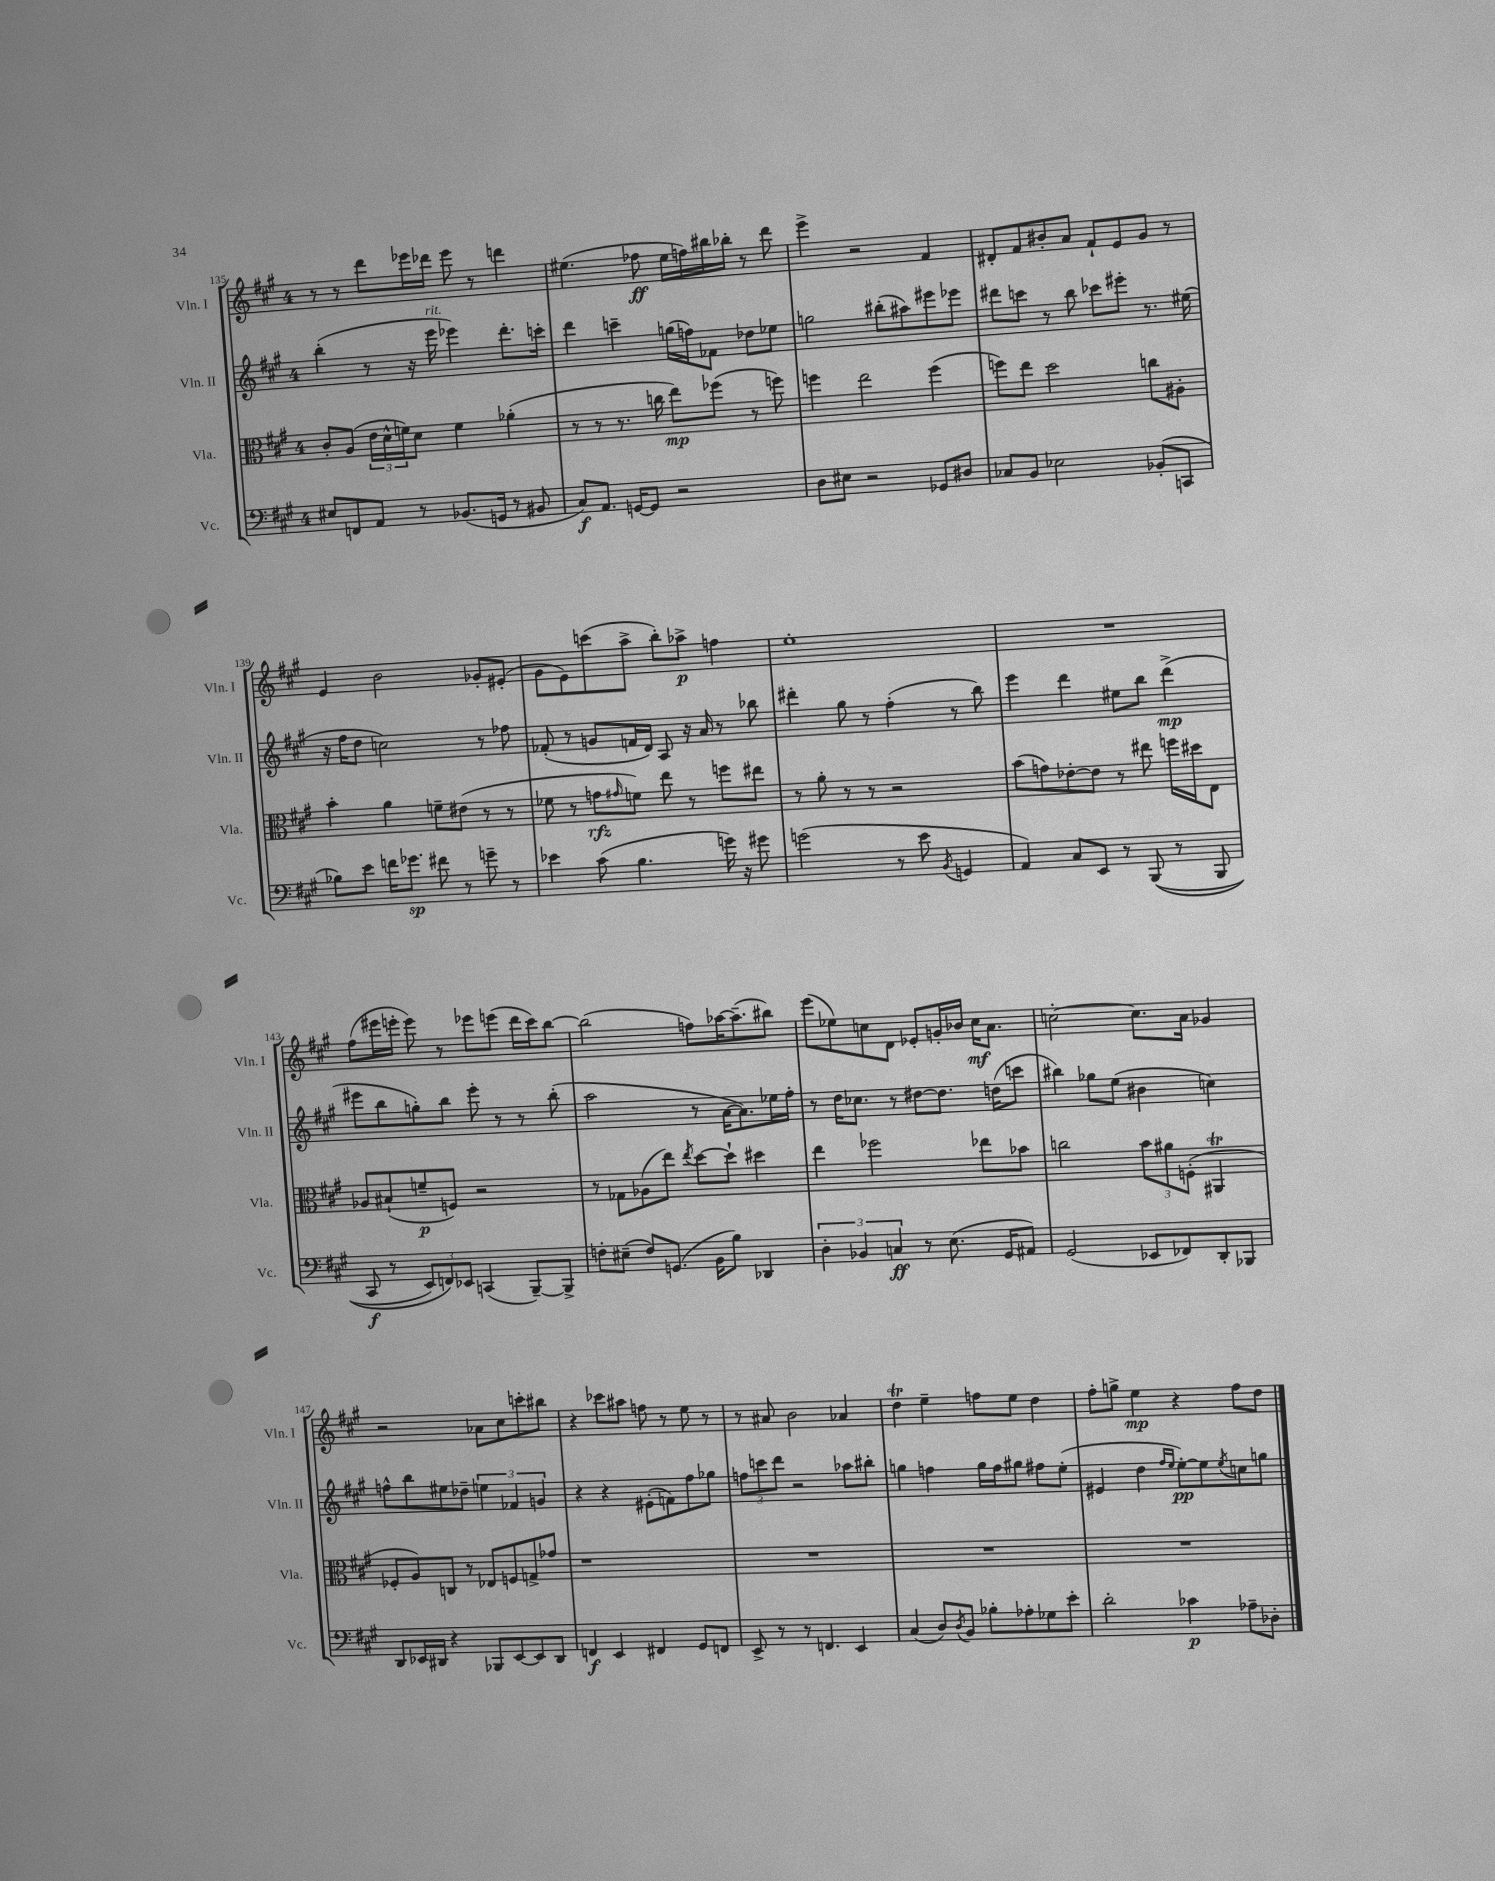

**kern	**kern	**kern	**kern
*staff4	*staff3	*staff2	*staff1
*clefF4	*clefC3	*clefG2	*clefG2
*k[f#c#g#]	*k[f#c#g#]	*k[f#c#g#]	*k[f#c#g#]
*M4/4	*M4/4	*M4/4	*M4/4
8E#/L	8c#'/L	(4bb'\	8r
8FF/	(8A/J	.	8r
8AA/J	24e\LL	8r	8ddd\L
.	24d^^\	.	.
.	24f\J)	.	.
8r	8d\J	16r	16eee-\L
.	.	16eee\	16ddd-\JJ
(8.BB-/L	4f\	4eee-\)	8eee-\
.	.	.	8r
16GG/Jk	.	.	.
8r	(4a-'\	8.ddd'\L	4ddd\
8BB#/	.	.	.
.	.	16ccc'\Jk	.
=	=	=	=
8C#/L)	8r	4ddd\	(4.ee#\
8.AA/J	8r	.	.
.	8.r	4ccc~\	.
[16GG/LK	.	.	.
8GG/]J	.	.	8ff-\
.	16cc\	.	.
2r	8ee\L)	(16gg\LL	16ee#\LL
.	.	16ff\J)	16ff\)
.	(8ff-\J	8f-\J	16bb#\
.	.	.	16bb-'\JJ
.	8r	8dd-\L	8r
.	8ff\)	8ee-\J	8ddd\
=	=	=	=
8D\L	4ff\	2gg\	4eee^\
8E#\J	.	.	.
2r	2ee\	.	2r
.	.	(8bb#'\L	.
.	.	8aa#\)	.
8GG-/L	(4ff\	8eee#\	4f#/
8D#/J	.	8eee-\J	.
=	=	=	=
8C-/L	8ff\L)	8ddd#\L	8d#'/L
8BB/J	8ee\J	8ccc\J	8f#/
2E-\	2dd\	8r	8b#'/
.	.	8bb\	8a/J
.	.	8ccc-\L	8f#`/L
.	.	8eee#'\J	8e/
(8BB-'/L	8cc\L	8.r	8g#/J
8CC/J	8A#'\J	.	8r
.	.	(16ee#\	.
=	=	=	=
8B-\L)	4b'\	16r	4e/
.	.	16ff#\LK	.
8e\J	.	8dd\J	.
16f\LK	4a\	2cc\)	2b\
8.g-\J	.	.	.
8f#\	8f~\L	.	.
8r	(8e#\J	.	.
8g~\	8r	8r	8g-'/L
8r	8r	8ff-\	(8e#'/J
=	=	=	=
4e-\	8f-\	(8f-'/	8g#\L
.	8r	8r	8e\)
(8c#\	8g\L	8g/L	(8ccc\
.	16qqg#/	.	.
4.B\	8f\J)	16f/L	8aa^\J
.	.	16d/JJ)	.
.	8ee\	8A/	8bb'\L)
.	8r	16r	8aa-^\J
.	.	16a/	.
16g\)	8ff\L	8r	4ff\
16r	.	.	.
8g#\	8ee#\J	8bb-\	.
=	=	=	=
(2g\	8r	4ddd#'\	1ee'
.	8a'\	.	.
.	8r	8gg#\	.
.	8r	8r	.
8r	2r	(4ff#'\	.
8e\	.	.	.
8qBB/	.	.	.
4GG/	.	8r	.
.	.	8bb\)	.
=	=	=	=
4AA/)	(8b\L	4eee\	1r
.	8g\)	.	.
8C#/L	[8e-'\	4ddd\	.
8EE/J	8e-\]J	.	.
8r	8r	8ee#\L	.
&((8BBB/	8ee#\	8bb\J	.
8r	16ff\LL	(4ddd^\	.
.	16dd#\J	.	.
8BBB/	8E\J	.	.
=	=	=	=
8CC#/	8A-/L	8eee#\L	(8ff#\L
8r	(8B#`/	8bb\	16eee#\L
.	.	.	16eee'\JJ
12EE/L)	8f~/	8gg'\)	8eee\)
12FF/&)	.	.	.
.	8F/J)	8bb\J	8r
12EE-/J	.	.	.
(4CC/	2r	8eee#'\	8eee-\L
.	.	8r	(8eee\J
[8BBB~/L)	.	8r	16ddd\LL
.	.	.	16ccc#\J)
8BBB^/]J	.	(8bb'\	[8bb\J
=	=	=	=
8F'\L	8r	2aa\	(2bb\]
(8E#~\J	8G-\L	.	.
8F/L)	(8A-\	.	.
(8.GG/J	8ee\J)	.	.
.	8qee/	.	.
.	[8dd\L	8r	8ff\L)
16BB\LK	.	.	.
8B\J)	8dd`\]J	[16a\LK	[16aa-\K
.	.	8.a\])	(8.aa-~\]
4DD-/	4dd#\	.	.
.	.	16ee-\L	8bb#\J)
.	.	16ff#'\JJ	.
=	=	=	=
6D'\	4ee\	8r	(8eee\L
.	.	16dd\LK	8ee-\)
6BB-/	.	.	.
.	.	8.cc-\J	.
.	2ff-\	.	8cc\
6C/	.	.	.
.	.	8r	8d\J
8r	.	[8dd#\L	8e-'/L
(8.E\	.	8.dd#\]J	16g'/L
.	.	.	16b-/JJ
.	8ee-\L	.	16cc\LK
16GG#/LK	.	(16dd\LK	8.a\J
8AA#/J)	8b-\J	8ccc\J	.
=	=	=	=
(2GG#/	2cc\	4bb#\)	[2cc'\
.	.	8gg-\L	.
.	.	(8ee\J	.
8EE-/L	12b\L	4b#\	8.cc\]L
.	12a#\	.	.
8FF-/)	.	.	.
.	(12F'\J	.	.
.	.	.	16a\Jk
8DD'/	4AA#/	4cc\)	4g-/
8BBB-/J	.	.	.
=	=	=	=
8DD/L	8F-'/L	8ff^^\L	2r
16EE-/L	8A/)	8bb\	.
16DD#/JJ	.	.	.
4r	8C/J	8ee#\	.
.	8r	8dd-~\J	.
8BBB-/L	8E-/L	6ee\	8a-\L
[8EE-/	8F/	.	8cc#\
.	.	6f-/	.
8EE-/]	8G^/	.	8ccc'\
.	.	6g/	.
8DD#/J	8g-/J	.	8bb#\J
=	=	=	=
4FF/	1r	4r	4r
4EE/	.	4r	8ccc-\L
.	.	.	8aa#\J
4FF#/	.	(8e#'\L	8ff\
.	.	8f\)	8r
8GG#/L	.	8ff#\	8ee\
8FF/J	.	8gg-\J	8r
=	=	=	=
8EE^/	1r	12ff\L	8r
.	.	12ccc\	.
8r	.	.	8a#/
.	.	12ddd\J	.
8r	.	2r	2b\
4.FF/	.	.	.
4EE/	.	8aa-\L	4a-/
.	.	8bb#'\J	.
=	=	=	=
(4C#/	1r	4gg\	4dd\
8D/L)	.	4ff\	4ee~\
8qD/	.	.	.
8BB/J	.	.	.
8B-'\L	.	16gg\LL	8ff\L
.	.	16ff\J	.
8A-'\	.	8gg#\J	8ee\J
8G-\	.	8ff#\L	4dd\
8e'\J	.	(8ee'\J	.
=	=	=	=
2d'\	1r	4e#/	8ff#'\L
.	.	.	8gg^\J
.	.	4dd\	4ee\
.	.	16qqff#/LL	.
.	.	16qqee/JJ	.
4c-\	.	[8ee'\L)	4r
.	.	8ee\]	.
.	.	8qee/	.
8A-~\L	.	8cc\	8ff#\L
8D-'\J	.	8gg\J	8dd\J
==	==	==	==
*-	*-	*-	*-
